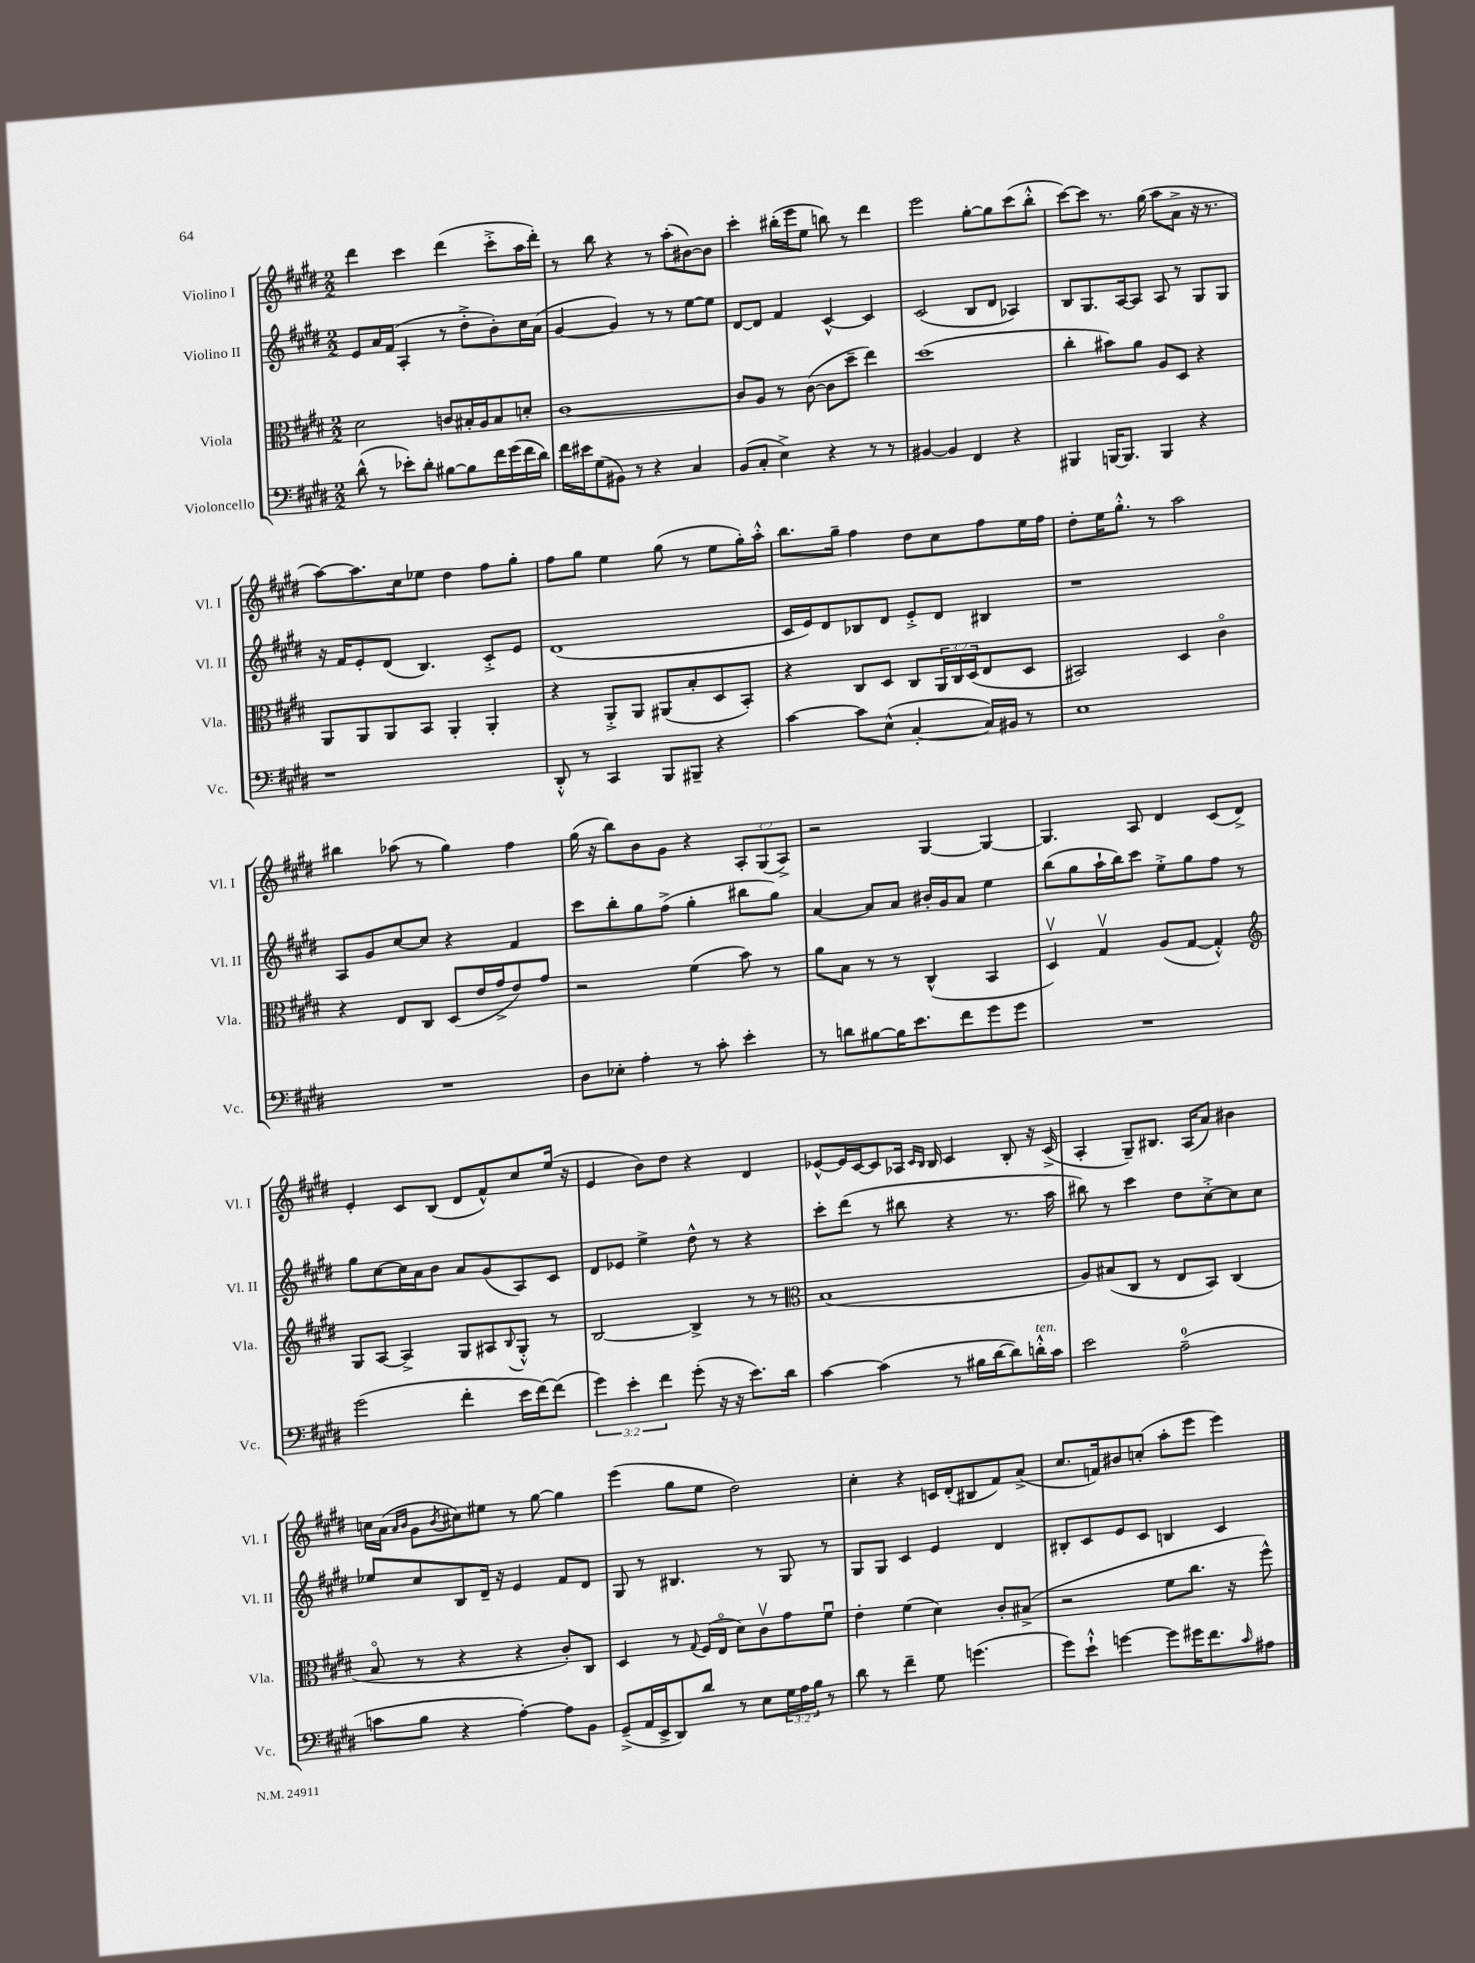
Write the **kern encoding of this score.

**kern	**kern	**kern	**kern
*part4	*part3	*part2	*part1
*staff4	*staff3	*staff2	*staff1
*I"Violoncello	*I"Viola	*I"Violino II	*I"Violino I
*I'Vc.	*I'Vla.	*I'Vl. II	*I'Vl. I
*clefF4	*clefC3	*clefG2	*clefG2
*k[f#c#g#d#]	*k[f#c#g#d#]	*k[f#c#g#d#]	*k[f#c#g#d#]
*M2/2	*M2/2	*M2/2	*M2/2
=2	=2	=2	=2
(8d#^^\	2d#\	8e/L	4ddd#\
8r	.	16a/L	.
.	.	(16f#/JJ	.
8e-X'\L)	.	4A'/	4ccc#\
8d#'\J	.	.	.
[8B#X\L	8cn/L	8r	(4ddd#\
8B#\]	16B#X'/L	8dd#'^\L	.
.	16A/J	.	.
16f#\L	8B#/	8b'\)	8ccc#'^\L
(16g#\	.	.	.
16f#\	8dn'/J	16cc#\L	16aa\L
16d#\JJ)	.	(16a\JJ	16ddd#'\JJ)
=3	=3	=3	=3
16f#\LL	[1c#	[4g#/	8r
16e#X\J	.	.	.
(8G#\	.	.	8bb\
8BB#X\J)	.	4g#/])	4r
8r	.	.	.
4r	.	8r	8r
.	.	8r	(8aa'\L
4C#/	.	[8ee\L	[8b#X\)
.	.	8ee\J]	8b#\J]
=4	=4	=4	=4
(8BB/L	8c#/L]	[8d#/L	4ccc#'\
8C#'/J	8A/J	8d#/J]	.
4E^\)	8r	4f#/	(16bb#X'\LL
.	.	.	16eee\J
.	([8c#\	.	8ee\J
4r	8c#\L]	[4c#^^/	8bbn\)
.	8dd#~\J	.	8r
8r	4ee\)	4c#/]	4ddd#\
8r	.	.	.
=5	=5	=5	=5
[4BB#X/	(1dd#	(2c#/	2eee\
4BB#/]	.	.	.
4FF#/	.	8B/L	[8gg#'\L
.	.	8d#/J	8gg#\]
4r	.	4A-X/)	(8ccc#\
.	.	.	8bb'^^\J
=6	=6	=6	=6
4BBB#X/	4cc#'\	8B/L	[8ccc#\L)
.	.	8.G#/	8ccc#\J]
[16BBBn/KL	8b#X\L)	.	8.r
8.BBB/J]	.	[16A/k	.
.	8a\J	8A/J]	.
.	.	.	(16gg#\
4BBB/	8A/L	8A/	8aa\L
.	8D#/J	8r	8a^\J
4r	4r	8G#/L	16r
.	.	.	8.r
.	.	8G#/J	.
!!LO:LB:g=z
=7	=7	=7	=7
1r	8AA/L	16r	[8aa\L)
.	.	16f#/KL	.
.	8AA/	8e'/	8.aa\]
.	8AA/	(8d#/J	.
.	.	.	16cc#\k
.	8BB/J	4.B/)	8ee-X\J
.	4AA'/	.	4dd#\
.	4AA'/	8c#'^/L	8ff#\L
.	.	8e/J	8gg#'\J
=8	=8	=8	=8
8DD#'^^/	4r	(1d#	8ff#\L
8r	.	.	8gg#\J
4CC#/	8AA'^/L	.	4ee\
.	8AA/J	.	.
8BBB/L	(8AA#X/L	.	(8gg#\
8BBB#X~/J	8B'/	.	8r
4r	8D#/	.	8ee\L
.	8BB'/J)	.	16gg#'\L)
.	.	.	16aa'^^\JJ
=9	=9	=9	=9
[4c#\	4r	16c#/LL	8.bb\L
.	.	16e/J)	.
.	.	8d#/	.
.	.	.	16gg#~\Jk
8c#\L]	8C#/L	8B-X/	4ff#\
(8E^^\J	8D#/J	8d#/J	.
[4C#'/	8C#/L	8e'^/L	8dd#\L
.	24AA/L	8d#/J	8cc#\
.	24C#/	.	.
.	(24D#/J	.	.
16C#/LL])	8E/	4B#X/	8ff#\
16BB#X/JJ	.	.	.
8r	8D#/J	.	16ee\L
.	.	.	16ff#\JJ
=10	=10	=10	=10
1E	2BB#X/)	1r	8dd#'\L
.	.	.	16ee\K
.	.	.	8.gg#'^^\J
.	.	.	8r
.	4D#/	.	2aa\
.	4c#\	.	.
!!LO:LB:g=z
=11	=11	=11	=11
1r	4r	8A/L	4bb#X\
.	.	8g#/	.
.	8E/L	[8cc#/	(8aa-X\
.	8C#/J	8cc#/J]	8r
.	(8D#/L	4r	4gg#\)
.	16e/L	.	.
.	16g#^/J	.	.
.	8e/)	4f#/	4ff#\
.	8g#/J	.	.
=12	=12	=12	=12
8D#\L	2r	8ccc#\L	(16gg#\
.	.	.	16r
8E-X'\J	.	8bb'\	8bb\L)
4A'\	.	8gg#\	8b\
.	.	(8ff#^\J	8g#\J
8r	(4f#\	4gg#'\	4r
8c#'\	.	.	.
4e'\	8b\)	8bb#X\L	12A'/L
.	.	.	(12G#/
.	8r	8gg#\J)	.
.	.	.	12A^/J)
=13	=13	=13	=13
8r	8a\L	[4a/	2r
8dn\L	8B\J	.	.
[8B#X\	8r	8a/L]	.
16B#\K]	8r	8a/J	.
8.e\	.	.	.
.	(4C#^^/	16b#X'/LL	[4G#/
.	.	16g#/J	.
8f#\	.	8a/J	.
8g#\	4BB/	4ee\	4G#/_
8g#\J	.	.	.
=14	=14	=14	=14
1r	4D#v/)	(8bb\L	4.G#/]
.	.	8gg#\	.
.	4G#v/	16aa`\L	.
.	.	16bb\J)	.
.	.	8ccc#\J	8A/
.	(8A/L	8ee'^\L	4d#/
.	[8G#/J	8gg#\	.
.	4G#'^^/])	8ff#\J	(8c#/L
.	.	8r	8d#^/J)
!!LO:LB:g=z
=15	=15	=15	=15
*	*clefG2	*	*
(2g#\	8G#/L	8gg#\L	4e'/
.	[8A/J	[8cc#\	.
.	4A^/]	16cc#\L]	8c#/L
.	.	16a\J	.
.	.	8b\J	(8B/J
4f#'\	8G#/L	8a/L	8d#/L
.	8A#X/	(8g#/	8f#^^/)
.	8qqB/	.	.
16e\LL	8G#'^^/J	8A/)	8cc#/
[16f#\J)	.	.	.
(8f#\J]	8r	8c#/J	(16ee/Jk
.	.	.	16r
=16	=16	=16	=16
6g#\)	[2B/	8d#/L	4e/
.	.	8e-X/J	.
6e'\	.	.	.
.	.	4ee^\	8b\L)
6f#\	.	.	.
.	.	.	8dd#\J
(8g#'\	4B^/]	8dd#^^\	4r
16r	.	8r	.
16r	.	.	.
8.e\L)	8r	4r	4d#/
.	8r	.	.
16d#\Jk	.	.	.
=17	=17	=17	=17
*	*clefC3	*	*
[4c#\	(1B	8ccc#'\L	[8e-X^^/L
.	.	(8ddd#\J	16e-/L]
.	.	.	[16c#/J
(4c#\]	.	8r	8c#/]
.	.	8bb#X\	16A-X/Jk
.	.	.	16qqc#/LL
.	.	.	16qqB/JJ
.	.	.	16B/
8r	.	4r	4c#/
16B#X\LL	.	.	.
[16d#\J	.	.	.
8d#\])	.	8.r	8B'/
!LO:TX:a:i:t=ten.	!	!	!
16dn'^^\L	.	.	16r
16c#\JJ	.	16aa\	(16c#^/
=18	=18	=18	=18
2e\	8A/L)	8bb#X\)	4A'/
.	(8B#X/	8r	.
.	8C#/J	4ccc#\	8G#~/L)
.	8r	.	8.B#X/J
(2A~\	8E/L	8dd#\L	.
.	.	.	(16A/KL
.	8BB/J)	[8cc#'^\	8a/J)
.	(4C#/	8cc#\]	4b#X\
.	.	8cc#\J	.
!!LO:LB:g=z
=19	=19	=19	=19
8cn\L	8B/	8ee-X/L	16ccn\LL
.	.	.	(16a\JJ
.	.	.	16qqa/LL
.	.	.	16qqb/JJ
8B\J	8r	8cc#/	8g#\L
.	.	.	8qb/
4r	4r	8B/	8cc#X\)
.	.	16d#~/Jk	8ee#X\J
.	.	16r	.
[4A'\)	4r	4e/	8r
.	.	.	[8gg#\
8A\L]	8c#'/L)	8f#/L	4gg#\]
8BB\J	8C#/J	8d#/J	.
=20	=20	=20	=20
(8GG#~^/L	4D#/	8G#/	(4eee\
16AA/L	.	8r	.
16EE^/J	.	.	.
8DD#/)	8r	4.B#X/	8gg#\L
.	8qqG#/	.	.
8d#/J	(16F#/LL	.	8ee\J
.	16E/JJ	.	.
8r	8d#\L)	.	2dd#\)
8E\L	8c#v\	8r	.
24G#\L	8g#\	8G#/	.
24A\	.	.	.
24B\JJ	.	.	.
8r	8f#u\J	8r	.
=21	=21	=21	=21
8d#\	4e'\	8G#/L	4cc#'\
8r	.	8G#/J	.
4f#~\	(4f#\	4c#/	4r
8G#\	4d#\)	4e/	16cn/LL
.	.	.	(16d#'/J
(4.gn\	.	.	8B#X/
.	8c#'/L	4d#/	8f#/)
.	(8B#X^/J	.	(8a^/J
=22	=22	=22	=22
8g#\L)	2r	8B#X'/L	8.cc#/L
8e`^^\J	.	8c#/	.
.	.	.	16fn/k)
[4gn\	.	8e/	8b#X/
.	.	8c#/J	(8ccn'/J
8g\L]	8f#\L	4Bn/	8aa'\L
16g#X\K	8.cc#\J	.	8eee\J
8.f#\	.	.	.
.	.	4c#/	4eee\)
.	16r	.	.
16qqc#/	.	.	.
8A#X\J	8ff#^^\)	.	.
==	==	==	==
*-	*-	*-	*-
